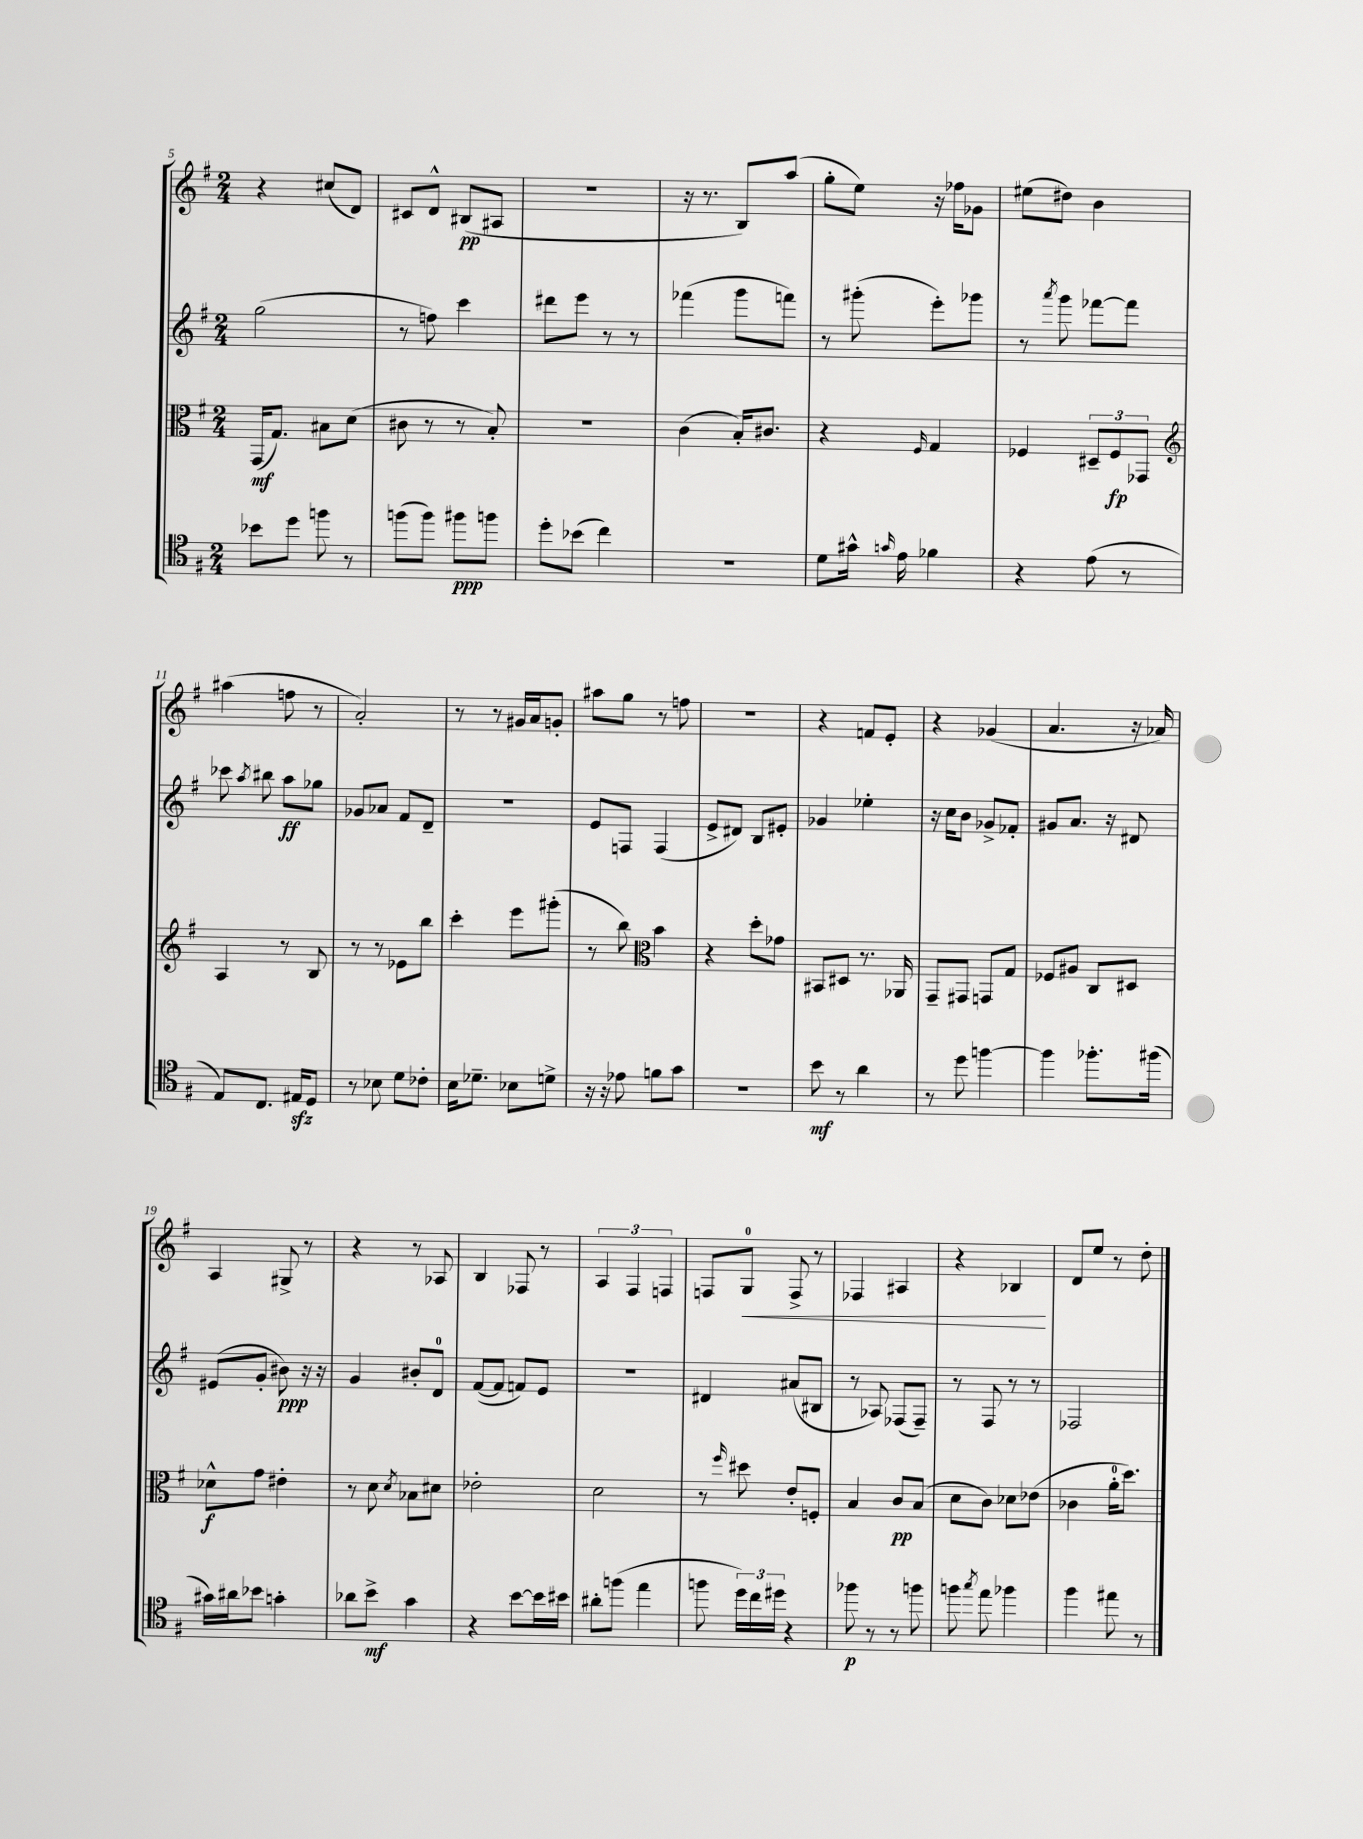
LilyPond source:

<<
\new StaffGroup <<
\new Staff = "s0" {
    \clef treble \key g \major \numericTimeSignature \time 2/4
    \autoBeamOff r4 cis''8[( d'8]) |
    cis'8[ d'8]-^ bis8[\pp( ais8] |
    r2 |
    r16 r8. b8[) a''8]( |
    g''8[-. e''8]) r16 fes''16[ ges'8] |
    eis''8[( dis''8]) b'4 |
    ais''4( f''8 r8 |
    a'2-.) |
    r8 r8 gis'16[ a'16 g'8]-. |
    ais''8[ g''8] r8 f''8 |
    r2 |
    r4 f'8[ e'8]-. |
    r4 ges'4( |
    a'4. r16 aes'16) |
    a4 gis8-> r8 |
    r4 r8 aes8 |
    b4 fes8 r8 |
    \tuplet 3/2 { a4 fis4 f4 } |
    f8[ g8]-0\< f8-> r8 |
    fes4 ais4 |
    r4 bes4\! |
    d'8[ e''8] r8 d''8-. \bar "|." |
}
\new Staff = "s1" {
    \clef treble \key g \major \numericTimeSignature \time 2/4
    \autoBeamOff g''2( |
    r8 f''8) c'''4 |
    dis'''8[ e'''8] r8 r8 |
    fes'''4( g'''8[ f'''8]) |
    r8 gis'''8-.( e'''8[-.) ges'''8] |
    r8 \acciaccatura { a'''8 } g'''8 fes'''8[~ fes'''8] |
    ces'''8 \acciaccatura { a''8 } bis''8 a''8[\ff ges''8] |
    ges'8[ aes'8] fis'8[ d'8]-- |
    R2 |
    e'8[ f8] f4( |
    e'8[-> dis'8]) b8[ eis'8]-. |
    ges'4 ees''4-. |
    r16 c''16[ b'8] ges'8[-> fes'8]-. |
    gis'8[ a'8.] r16 dis'8 |
    eis'8[( g'8]-. bis'8\ppp) r16 r16 |
    g'4 bis'8[-. d'8]-0 |
    fis'8[~( fis'8] f'8[) e'8] |
    R2 |
    dis'4 ais'8[( bis8] |
    r8 aes8) fes8[( fes8]--) |
    r8 fis8 r8 r8 |
    fes2 \bar "|." |
}
\new Staff = "s2" {
    \clef alto \key g \major \numericTimeSignature \time 2/4
    \autoBeamOff g,16[\mf( g8.]) bis8[ d'8]( |
    cis'8 r8 r8 b8-.) |
    R2 |
    c'4( b16[-.) cis'8.] |
    r4 \grace { fis16 } g4 |
    fes4 \tuplet 3/2 { dis8[-- fes8\fp ges,8] } |
    \clef treble a4 r8 b8 |
    r8 r8 ees'8[ b''8] |
    c'''4-. e'''8[ gis'''8]-.( |
    r8 b''8) \clef alto b'4 |
    r4 d''8[-. ges'8] |
    bis,8[ dis8] r8. aes,16 |
    g,8[-- gis,8] g,8[ g8] |
    fes8[ ais8] c8[ dis8] |
    des'8[-^\f g'8] eis'4-. |
    r8 d'8 \acciaccatura { d'8 } bes8[ dis'8] |
    ees'2-. |
    d'2 |
    r8 \grace { fis''16 } dis''8 e'8[-. f8]-. |
    b4 c'8[\pp b8]( |
    d'8[ c'8]) des'8[ ees'8]( |
    ces'4 a'16[-0-. d''8.]) \bar "|." |
}
\new Staff = "s3" {
    \clef tenor \key g \major \numericTimeSignature \time 2/4
    \autoBeamOff bes'8[ d''8] f''8 r8 |
    f''8[( f''8]) fis''8[\ppp f''8] |
    d''8[-. bes'8]( c''4) |
    R2 |
    d'8[ gis'16]-^ \grace { g'16 } e'16 fes'4 |
    r4 e'8( r8 |
    e8[) c8.] eis16[\sfz d8] |
    r8 bes8 d'8[ ces'8]-. |
    b16[ des'8.]-- bes8[ d'8]-> |
    r16 r16 ees'8 f'8[ g'8] |
    R2 |
    b'8\mf r8 a'4 |
    r8 d''8 f''4~ |
    f''4 fes''8.[-. fis''16]( |
    gis'16[) ais'16 bes'8] g'4-. |
    aes'8[ b'8]->\mf g'4 |
    r4 b'8[~ b'16 bis'16] |
    ais'8[-. f''8]( e''4 |
    f''8 \tuplet 3/2 { d''16[) c''16 dis''16] } r4 |
    fes''8\p r8 r8 f''8 |
    f''8 \acciaccatura { g''8 } e''8 fes''4 |
    fis''4 eis''8 r8 \bar "|." |
}
>>
>>
\layout { \context { \Score currentBarNumber = #5 } }
